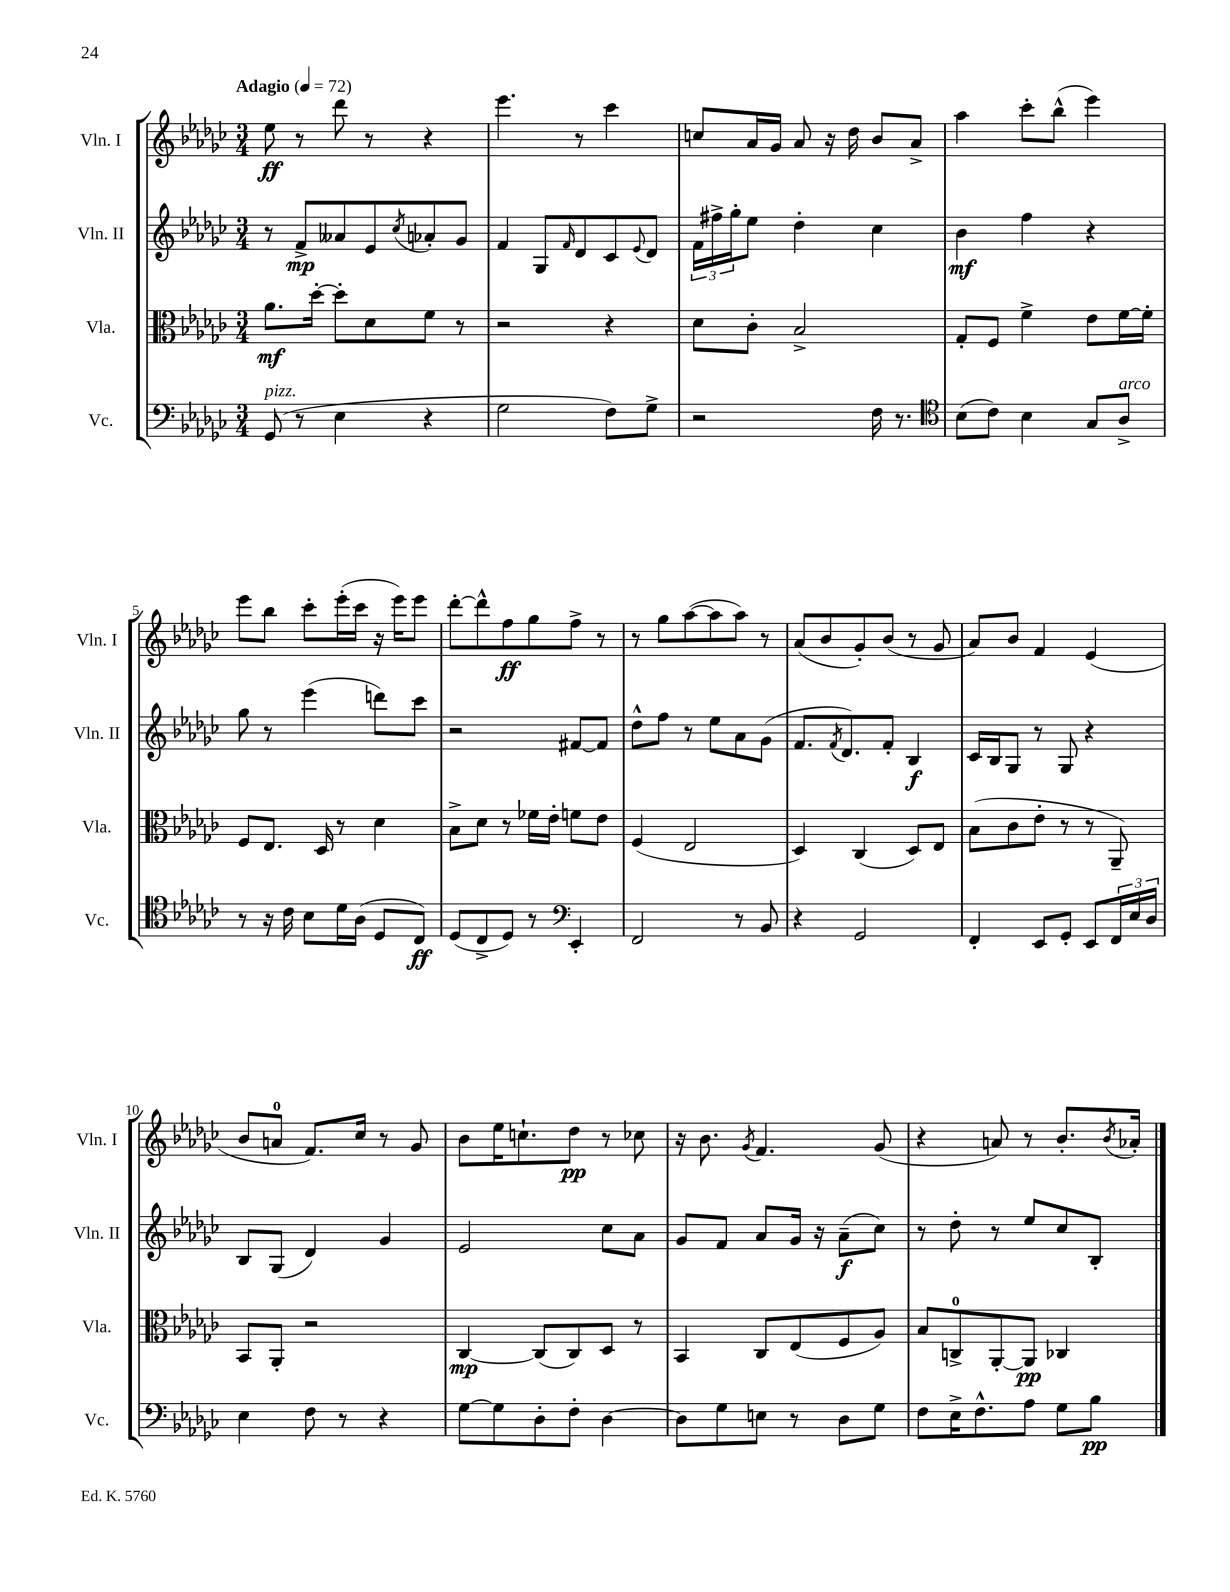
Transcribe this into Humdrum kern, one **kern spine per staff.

**kern	**kern	**kern	**kern
*staff4	*staff3	*staff2	*staff1
*clefF4	*clefC3	*clefG2	*clefG2
*k[b-e-a-d-g-c-]	*k[b-e-a-d-g-c-]	*k[b-e-a-d-g-c-]	*k[b-e-a-d-g-c-]
*M3/4	*M3/4	*M3/4	*M3/4
*MM72	*MM72	*MM72	*MM72
(8GG-/	8.a-\L	8r	8ee-\
8r	.	8f^/L	8r
.	[16dd-'\Jk	.	.
4E-\	8dd-'\]L	8a--/	8ddd-\
.	8d-\	8e-/	8r
.	.	8qcc-/	.
4r	8f\J	8a-'/	4r
.	8r	8g-/J	.
=	=	=	=
2G-\	2r	4f/	4.eee-\
.	.	8G-/L	.
.	.	16qqf/	.
.	.	8d-/	8r
8F\L)	4r	8c-/	4ccc-\
.	.	8qqe-/	.
8G-^\J	.	8d-/J	.
=	=	=	=
2r	8d-\L	24f\LL	8cc/L
.	.	24ff#^\	.
.	.	24gg-'\J	.
.	8c-'\J	8ee-\J	16a-/L
.	.	.	16g-/JJ
.	2B-^/	4dd-'\	8a-/
.	.	.	16r
.	.	.	16dd-\
16F\	.	4cc-\	8b-/L
8.r	.	.	.
.	.	.	8a-^/J
=	=	=	=
*clefC4	*	*	*
(8B-\L	8G-'/L	4b-\	4aa-\
8c-\J)	8F/J	.	.
4B-\	4f^\	4ff\	8ccc-'\L
.	.	.	(8bb-^^\J
8G-/L	8e-\L	4r	4eee-\)
8A-^/J	[16f\L	.	.
.	16f'\]JJ	.	.
=	=	=	=
8r	8F/L	8gg-\	8eee-\L
16r	8.E-/J	8r	8bb-\J
16c-\	.	.	.
8B-\L	.	(4eee-\	8ccc-'\L
.	16D-/	.	.
16d-\L	8r	.	(16eee-'\L
(16A-\JJ	.	.	16ccc-\JJ
8D-/L	4d-\	8ddd\L)	16r
.	.	.	16eee-\LK)
8C-/J)	.	8ccc-\J	8eee-\J
=	=	=	=
(8D-/L	8B-^\L	2r	[8ddd-'\L
8C-^/	8d-\J	.	8ddd-^^\]
8D-/J)	8r	.	8ff\
8r	16f-\LL	.	8gg-\
.	16e-'\JJ	.	.
*clefF4	*	*	*
4EE-'/	8f\L	[8f#/L	8ff^\J
.	8e-\J	8f#/]J	8r
=	=	=	=
2FF/	(4F/	8dd-^^\L	8r
.	.	8ff\J	8gg-\L
.	2E-/	8r	([8aa-\
.	.	8ee-\L	8aa-\]
8r	.	8a-\	8aa-\J)
8BB-/	.	(8g-\J	8r
=	=	=	=
4r	4D-/)	8.f/L	(8a-/L
.	.	.	8b-/
.	.	8qf/	.
.	.	8.d-/)	.
2GG-/	(4C-/	.	8g-'/)
.	.	8f'/J	(8b-/J
.	8D-/L)	4B-/	8r
.	8E-/J	.	8g-/
=	=	=	=
4FF'/	(8B-\L	16c-/LL	8a-/L)
.	.	16B-/J	.
.	8c-\	8G-/J	8b-/J
8EE-/L	8e-'\J	8r	4f/
8GG-'/J	8r	8G-/	.
8EE-/L	8r	4r	(4e-/
24FF/L	8AA-~/)	.	.
24E-/	.	.	.
24D-/JJ	.	.	.
=	=	=	=
4E-\	8BB-/L	8B-/L	8b-/L
.	8AA-'/J	(8G-/J	8a/J
8F\	2r	4d-/)	8.f/L)
8r	.	.	.
.	.	.	16cc-/Jk
4r	.	4g-/	8r
.	.	.	8g-/
=	=	=	=
[8G-\L	[4C-/	2e-/	8b-\L
8G-\]	.	.	16ee-\K
.	.	.	8.cc`\
8D-'\	(8C-/]L	.	.
8F'\J	8C-/)	.	8dd-\J
[4D-\	8D-/J	8cc-\L	8r
.	8r	8a-\J	8cc-\
=	=	=	=
8D-\]L	4BB-/	8g-/L	16r
.	.	.	8.b-\
8G-\	.	8f/J	.
.	.	.	8qg-/
8E\J	8C-/L	8a-/L	4.f/
8r	(8E-/	16g-/Jk	.
.	.	16r	.
8D-\L	8F/	(8a-~\L	.
8G-\J	8A-/J)	8cc-\J)	(8g-/
=	=	=	=
8F\L	8B-/L	8r	4r
16E-^\K	8C^/	8dd-'\	.
8.F^^\	.	.	.
.	[8AA-'/	8r	8a/)
8A-\J	8AA-/]J	8ee-/L	8r
8G-\L	4C-/	8cc-/	8.b-'/L
8B-\J	.	8B-'/J	.
.	.	.	8qb-/
.	.	.	16a-'/Jk
==	==	==	==
*-	*-	*-	*-
